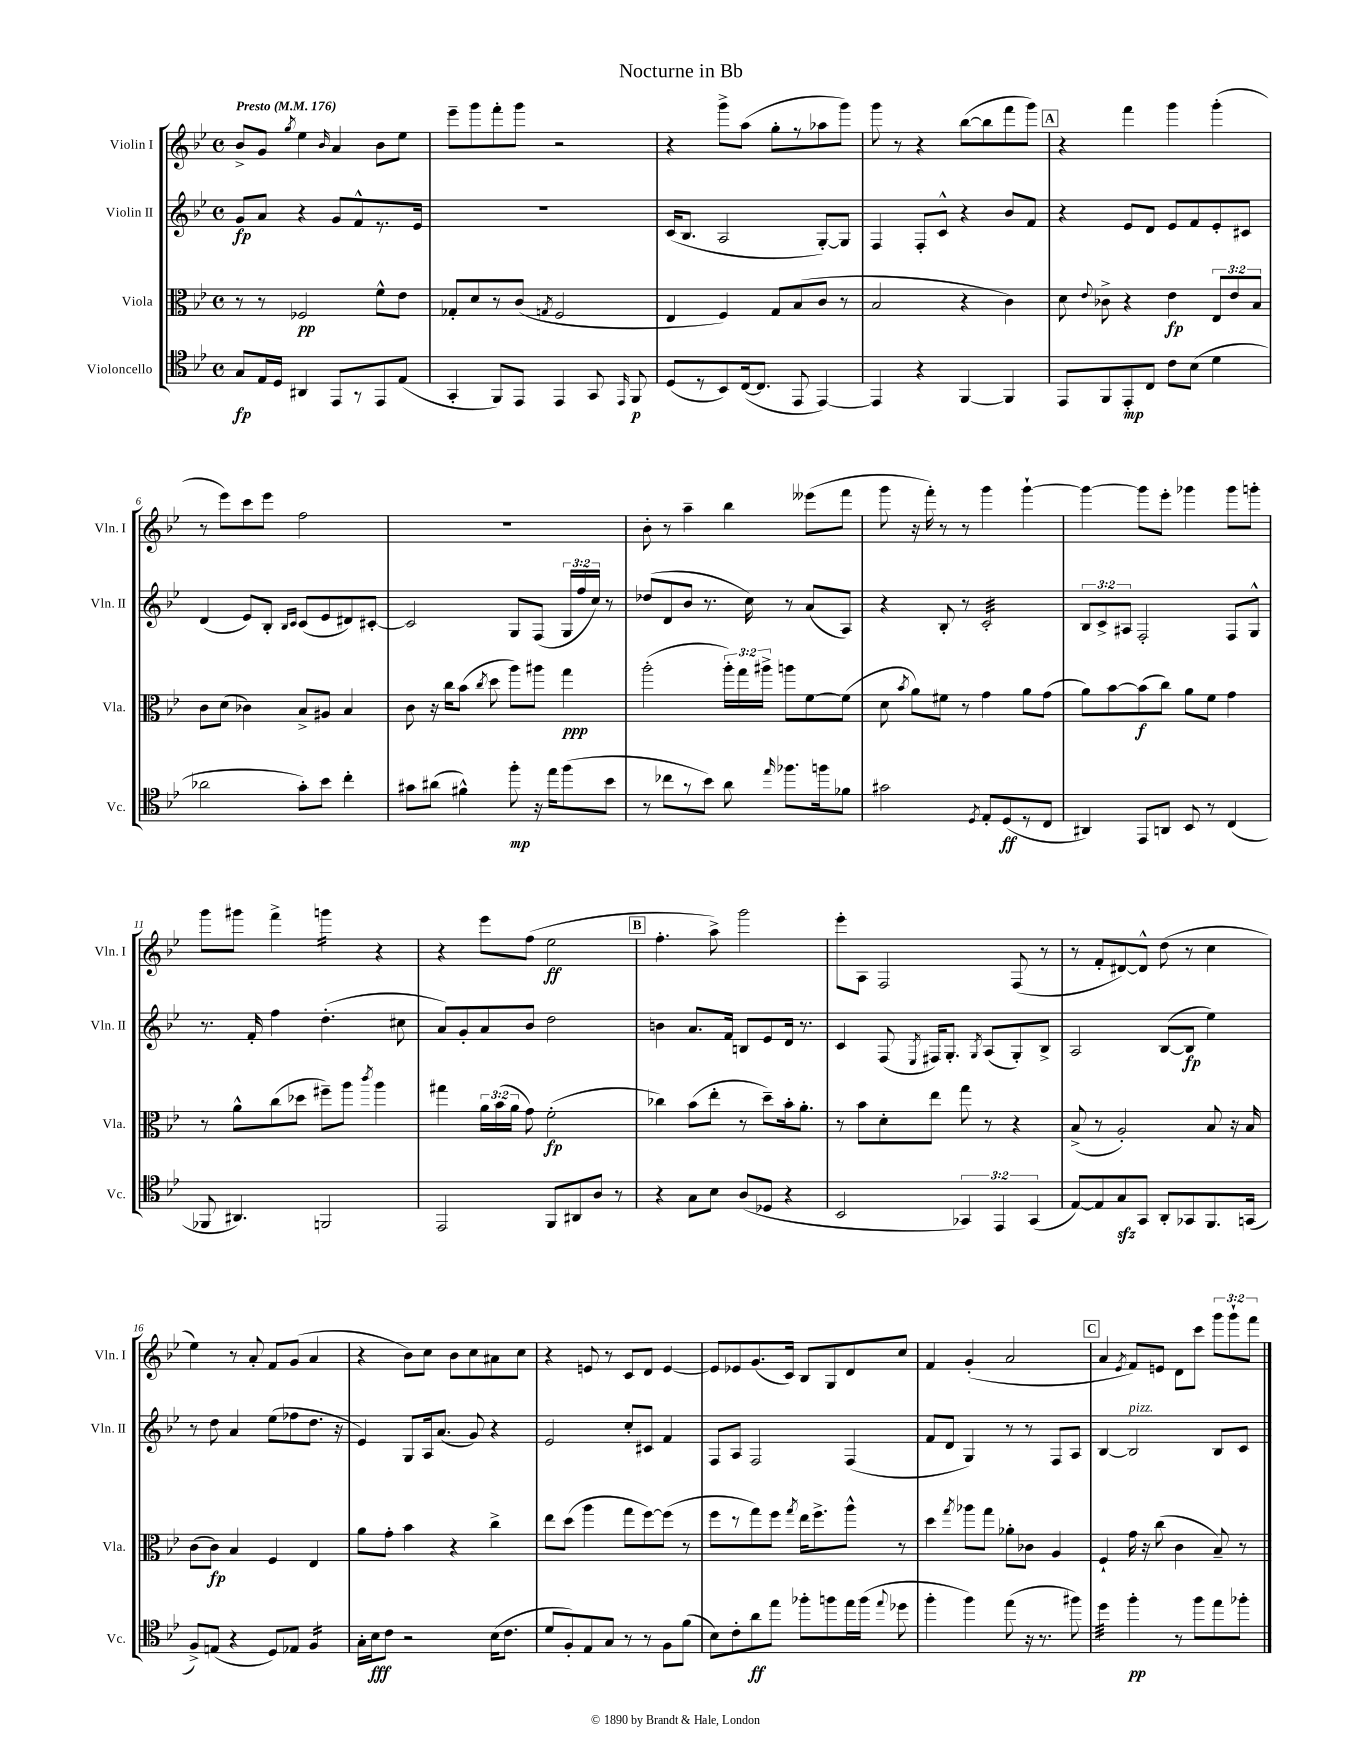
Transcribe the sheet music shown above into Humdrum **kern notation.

**kern	**kern	**kern	**kern
*staff4	*staff3	*staff2	*staff1
*clefC4	*clefC3	*clefG2	*clefG2
*k[b-e-]	*k[b-e-]	*k[b-e-]	*k[b-e-]
*M4/4	*M4/4	*M4/4	*M4/4
*met(c)	*met(c)	*met(c)	*met(c)
*MM176	*MM176	*MM176	*MM176
8G	8r	8g	8b-^
16E-	8r	8a	8g
16D	.	.	.
.	.	.	8qgg
4AA#	2F-	4r	4ee-
.	.	.	16qqb-
8EE-	.	8g	4a
8r	.	8f^^	.
8EE-	8f^^	8.r	8b-
(8E-	8e-	.	8ee-
.	.	16e-	.
=	=	=	=
4GG'	8G-'	1r	8eee-~
.	8d	.	8ggg
8FF)	8r	.	8fff'
8EE-	(8c	.	8ggg
.	8qG	.	.
4EE-	2F	.	2r
8GG	.	.	.
16qqEE-	.	.	.
8FF	.	.	.
=	=	=	=
(8D	4E-	(16c	4r
.	.	8.B-	.
8r	.	.	.
8BB-)	4F)	2A	8ggg^
([16C	.	.	(8aa
8.C]	.	.	.
.	8G	.	8gg'
8EE-	(8B-	.	8r
[4EE-)	8c	[8G')	8aa-
.	8r	8G]	8ggg)
=	=	=	=
4EE-]	2B-	4F	8ggg
.	.	.	8r
4r	.	8F'	4r
.	.	8c^^	.
[4FF	4r	4r	([8bb-
.	.	.	8bb-]
4FF]	4c)	8b-	8fff
.	.	8f	8ggg)
=	=	=	=
8EE-	8d	4r	4r
.	8qqe-	.	.
8FF	8c-^	.	.
8EE-'	4r	8e-	4fff
8C	.	8d	.
8c	4e-	8e-	4ggg
(8B-	.	8f	.
4d	12E-	8e-'	(4ggg'
.	12e-	.	.
.	.	8c#	.
.	12B-	.	.
=	=	=	=
2a-	8c	(4d	8r
.	(8d	.	8eee-)
.	4c-)	8e-)	8ccc
.	.	8B-'	8eee-
.	.	16qqB-	.
.	.	16qqc	.
8g')	8B-^	(8c	2ff
8b-	8A#	8e-	.
4cc'	4B-	8d#)	.
.	.	[8c#'	.
=	=	=	=
8g#	8c	2c#]	1r
(8a#	16r	.	.
.	16cc	.	.
4f#^^)	(8b-	.	.
.	8qcc	.	.
.	8dd	.	.
8ff'	8aa)	8G	.
16r	8aa#	(8F	.
16ee-	.	.	.
(8ff	4gg	24G	.
.	.	24ff	.
.	.	24cc)	.
8b-	.	8r	.
=	=	=	=
8r	(2aa'	(8dd-	8b-'
8cc-	.	8d	8r
8r	.	8b-	4aa~
8b-)	.	8.r	.
8a	24aa')	.	4bb-
.	24gg	.	.
.	.	16cc)	.
.	24aa#^	.	.
16qqee-	.	.	.
8.ff-	8aa	8r	.
.	[8f	(8a	(8eee--
16ff	.	.	.
8f-	(8f]	8A)	8fff
=	=	=	=
2g#	8d	4r	8ggg
.	8qb-	.	.
.	8a)	.	16r
.	.	.	16fff')
.	8f#	8B-'	8r
.	8r	8r	8r
8qD	.	.	.
8E-'	4g	2c'	4ggg
(8D	.	.	.
8r	8a	.	[4ggg`
8C	(8g	.	.
=	=	=	=
4AA#)	8a)	12B-	4ggg_
.	.	12c^	.
.	[8b-	.	.
.	.	12A#	.
8EE-	(8b-]	2F'	8ggg]
8AA	8cc)	.	8eee-'
8BB-	8a	.	4ggg-
8r	8f	.	.
(4C	4g	8F	8ggg-
.	.	8G^^	8ggg'
=	=	=	=
8FF-	8r	8.r	8ggg
4.AA#)	8a^^	.	8ggg#
.	.	16f'	.
.	(8cc	4ff	4fff^
.	8dd-	.	.
2FF	8ff#~)	(4.dd'	4ggg
.	8aa	.	.
.	8qccc	.	.
.	4aa	.	4r
.	.	8cc#	.
=	=	=	=
2EE-	4gg#	8a)	4r
.	.	8g'	.
.	24a	8a	8eee-
.	(24b-	.	.
.	24a	.	.
.	8g)	8b-	(8ff
8FF	(2f'	2dd	2ee-
8AA#	.	.	.
8A	.	.	.
8r	.	.	.
=	=	=	=
4r	4cc-)	4b	4.ff'
8G	(8b-	8.a	.
8B-	8ee-'	.	8aa^)
.	.	16f	.
(8A	8r	8B	2ggg
8D-	8dd~)	8e-	.
4r	16b-'	16d	.
.	8.a'	8.r	.
=	=	=	=
2BB-	8r	4c	8eee-'
.	8b-	.	8A
.	8d'	(8F	2F
.	.	8qE-	.
.	8ee-	16F#)	.
.	.	8.G'	.
6GG-)	8gg	.	.
.	.	8qG	.
.	8r	(8A	.
6EE-	.	.	.
.	4r	8G')	(8F
(6GG-	.	.	.
.	.	8B-^	8r
=	=	=	=
[8E-)	(8B-^	2A	8r
8E-]	8r	.	8f'
8G	2A')	.	[8d#)
8GG	.	.	8d#^^]
8AA'	.	([8B-	(8dd
8GG-	.	8B-]	8r
8.FF	8B-	4ee-)	4cc
.	16r	.	.
(16GG	16B-	.	.
=	=	=	=
8F^)	(8c	8r	4ee-)
(8E	8c)	8dd	.
4r	4B-	4a	8r
.	.	.	8a'
8D)	4F	(8ee-	8f
8E-	.	8ff-	(8g
4F	4E-	8.dd	4a
.	.	16r	.
=	=	=	=
16G'	8a	4e-)	4r
16B-	.	.	.
8c	8g'	.	.
2r	4b-	8G	8b-)
.	.	16A	8cc
.	.	(8.a	.
.	4r	.	8b-
.	.	8g)	8cc
(16B-	4cc^	4r	8a#
8.c	.	.	.
.	.	.	8cc
=	=	=	=
8d	8ee-	2e-	4r
8F')	(8dd	.	.
8E-	4aa	.	8e
8G	.	.	8r
8r	8gg	8cc'	8c
8r	[8ff)	8c#	8d
8F	(8ff]	4f	[4e
(8f	8r	.	.
=	=	=	=
8B-)	8ff	8F	8e]
8c'	8r	8A	8e-
8a	8gg)	2F	(8.g
8ee-	8ff	.	.
.	.	.	16c)
.	8qgg	.	.
8ff-'	16ee-	.	8B-
.	8.ff^	.	.
8ff	.	.	8G
16ee-	8aa^^	(4F	8d
(16ff	.	.	.
8qqee-	.	.	.
8dd-	8r	.	8cc
=	=	=	=
4ff'	4dd	8f	4f
.	.	8d	.
.	8qgg	.	.
4ff)	8aa-	4G)	(4g'
.	8gg	.	.
(8ee-	8a-'	8r	2a
16r	8c-	8r	.
8.r	.	.	.
.	4A	8F	.
8ff#)	.	8A	.
=	=	=	=
4dd	4F`	[4B-	4a
.	.	.	8qe-
4ff'	16g	2B-]	8f)
.	16r	.	.
.	(8cc	.	8e
8r	4c	.	8d
8ff	.	.	8ccc
8ee-	8B-~)	8B-	12ggg
.	.	.	12ggg`
8ff-'	8r	8c	.
.	.	.	12fff
==	==	==	==
*-	*-	*-	*-
